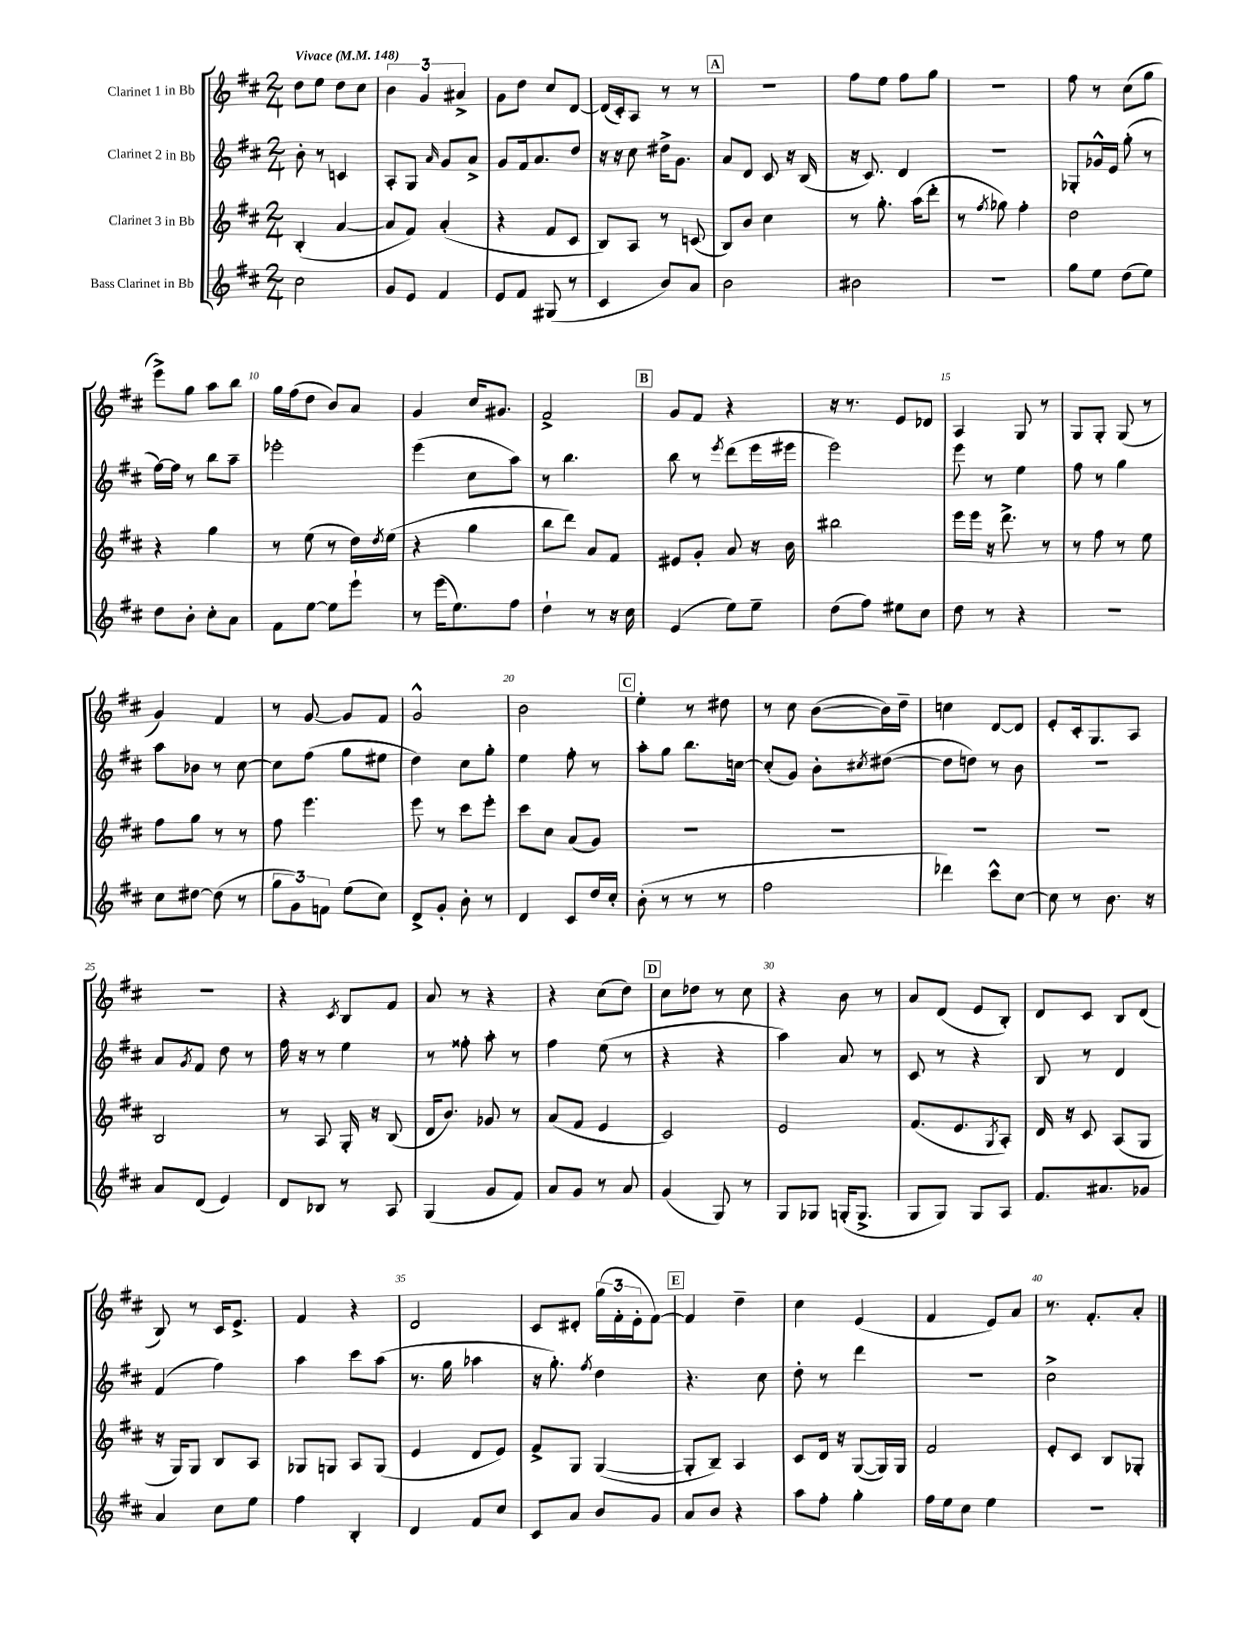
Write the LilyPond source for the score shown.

<<
\new StaffGroup <<
\new Staff = "s0" \with { instrumentName = "Clarinet 1 in Bb" } {
    \clef treble \key d \major \numericTimeSignature \time 2/4 \tempo "Vivace" 4 = 148
    d''8 e''8 d''8 cis''8 |
    \tuplet 3/2 { b'4 g'4 ais'4-> } |
    g'8 d''8 cis''8 d'8~ |
    d'16( cis'16-.) a8 r8 r8 |
    \mark \markup { \box "A" } r2 |
    fis''8 e''8 fis''8 g''8 |
    R2 |
    fis''8 r8 cis''8( g''8 |
    e'''8->) g''8 a''8 b''8 |
    g''16 fis''16( d''8 b'8) a'8 |
    g'4 cis''16 gis'8. |
    fis'2-> |
    \mark \markup { \box "B" } g'8 fis'8 r4 |
    r16 r8. e'8 des'8 |
    a4 g8 r8 |
    g8 g8-. g8( r8 |
    g'4) fis'4 |
    r8 g'8~ g'8 fis'8 |
    g'2-^ |
    b'2 |
    \mark \markup { \box "C" } e''4-. r8 dis''8 |
    r8 cis''8 b'8~( b'16) d''16-- |
    c''4 d'8~ d'8 |
    e'8-. cis'16-. g8. a8 |
    r2 |
    r4 \acciaccatura { cis'8 } b8 fis'8 |
    a'8 r8 r4 |
    r4 cis''8( d''8) |
    \mark \markup { \box "D" } cis''8 des''8 r8 cis''8 |
    r4 b'8 r8 |
    a'8 d'8( e'8 b8-.) |
    d'8 cis'8 b8 d'8( |
    b8) r8 cis'16 e'8.-> |
    fis'4 r4 |
    d'2 |
    cis'8 dis'8-. \tuplet 3/2 { g''16( fis'16-. e'16-. } fis'8~) |
    \mark \markup { \box "E" } fis'4 d''4-- |
    cis''4 e'4( |
    fis'4 e'8) a'8 |
    r8. fis'8.-. a'8-. \bar "|." |
}
\new Staff = "s1" \with { instrumentName = "Clarinet 2 in Bb" } {
    \clef treble \key d \major \numericTimeSignature \time 2/4
    b'8-. r8 c'4 |
    a8-. g8 \grace { a'16 } g'8 a'8-> |
    g'8 fis'16 a'8. d''8 |
    r16 r16 cis''8 dis''16-> g'8. |
    \mark \markup { \box "A" } a'8 d'8 cis'8 r16 b16( |
    r16 cis'8.) d'4 |
    R2 |
    ges8-. ges'16-^ e'16 g''8-.( r8 |
    fis''16~) fis''16 r8 b''8 a''8-- |
    ees'''2-. |
    e'''4( cis''8 a''8) |
    r8 b''4. |
    \mark \markup { \box "B" } b''8 r8 \acciaccatura { e'''8 } d'''8( e'''16 eis'''16 |
    e'''2) |
    e'''8 r8 e''4 |
    fis''8 r8 g''4 |
    a''8 bes'8 r8 cis''8~ |
    cis''8 fis''8( g''8 eis''8 |
    d''4) cis''8 g''8-. |
    e''4 fis''8-. r8 |
    \mark \markup { \box "C" } a''8-. g''8 b''8. c''16~ |
    c''8-.( g'8) b'8-. \acciaccatura { cis''8 } dis''8~( |
    dis''8 d''8) r8 b'8 |
    r2 |
    a'8 \acciaccatura { g'8 } fis'8 d''8 r8 |
    fis''16 r16 r8 e''4 |
    r8 fisis''8-. a''8-. r8 |
    fis''4 e''8( r8 |
    \mark \markup { \box "D" } r4 r4 |
    a''4) a'8 r8 |
    cis'8 r8 r4 |
    b8 r8 d'4 |
    fis'4( fis''4) |
    a''4 cis'''8 a''8( |
    r8. g''16 aes''4 |
    r16 g''8.-.) \acciaccatura { fis''8 } d''4 |
    \mark \markup { \box "E" } r4. cis''8 |
    d''8-. r8 d'''4 |
    R2 |
    cis''2-> \bar "|." |
}
\new Staff = "s2" \with { instrumentName = "Clarinet 3 in Bb" } {
    \clef treble \key d \major \numericTimeSignature \time 2/4
    b4-.( a'4~ |
    a'8 fis'8) a'4-.( |
    r4 fis'8 cis'8 |
    b8) a8 r8 c'8( |
    \mark \markup { \box "A" } b8) b'8 cis''4 |
    r8 g''8.-. a''16( d'''8-. |
    r8 \acciaccatura { fis''8 } ges''8) fis''4-. |
    d''2 |
    r4 g''4 |
    r8 e''8( r8 d''16) \acciaccatura { d''8 } e''16( |
    r4 g''4 |
    b''8 d'''8) a'8 fis'8 |
    \mark \markup { \box "B" } eis'8 g'8-. a'8 r16 b'16 |
    bis''2 |
    e'''16 e'''16 r16 d'''8.-> r8 |
    r8 fis''8 r8 e''8 |
    fis''8 g''8 r8 r8 |
    fis''8 e'''4. |
    e'''8 r8 cis'''8 e'''8-. |
    cis'''8 cis''8 a'8( g'8) |
    \mark \markup { \box "C" } R2 |
    R2 |
    R2 |
    R2 |
    b2 |
    r8 a8 g16-. r16 b8( |
    d'16 b'8.) ges'8 r8 |
    a'8( fis'8 e'4 |
    \mark \markup { \box "D" } cis'2) |
    e'2 |
    fis'8.( e'8. \acciaccatura { g8 } a8-.) |
    d'16 r16 cis'8 a8( g8 |
    r16 g16) g8 b8 a8 |
    ges8 g8 a8 g8( |
    e'4 d'8 e'8) |
    fis'8-> g8 g4~( |
    \mark \markup { \box "E" } g8-. b8--) a4 |
    cis'8 d'16 r16 g8~( g16) g16 |
    fis'2 |
    e'8-. cis'8 b8 ges8-. \bar "|." |
}
\new Staff = "s3" \with { instrumentName = "Bass Clarinet in Bb" } {
    \clef treble \key d \major \numericTimeSignature \time 2/4
    cis''2 |
    g'8 e'8 fis'4 |
    e'8 fis'8 gis8( r8 |
    cis'4 b'8) a'8 |
    \mark \markup { \box "A" } b'2 |
    bis'2 |
    r2 |
    g''8 e''8 d''8( e''8) |
    d''8 b'8-. cis''8-. a'8 |
    fis'8 e''8~ e''8 e'''8-! |
    r8 e'''16( e''8.) fis''8 |
    d''4-! r8 r16 cis''16 |
    \mark \markup { \box "B" } e'4( e''8) e''8-- |
    d''8( fis''8) eis''8 cis''8 |
    d''8 r8 r4 |
    r2 |
    cis''8 dis''8~ dis''8( r8 |
    \tuplet 3/2 { g''8 g'8) f'8 } e''8( cis''8) |
    d'8-> g'8-. b'8-. r8 |
    d'4 cis'8 d''16 cis''16-. |
    \mark \markup { \box "C" } b'8-.( r8 r8 r8 |
    fis''2 |
    des'''4) cis'''8-^ cis''8~ |
    cis''8 r8 b'8. r16 |
    a'8 d'8( e'4) |
    d'8 bes8 r8 a8 |
    g4( g'8 fis'8) |
    a'8 g'8 r8 a'8 |
    \mark \markup { \box "D" } g'4( g8) r8 |
    g8 ges8 g16-.( g8.-> |
    g8 g8) g8 a8 |
    fis'8. ais'8. ges'8 |
    a'4 cis''8 e''8 |
    fis''4 b4-. |
    d'4 fis'8 cis''8 |
    cis'8 a'8 b'8 g'8 |
    \mark \markup { \box "E" } a'8 b'8 r4 |
    a''8 fis''8-. g''4-. |
    fis''16 e''16 cis''8 e''4 |
    R2 \bar "|." |
}
>>
>>
\layout { \context { \Score \override BarNumber.break-visibility = ##(#f #t #t) barNumberVisibility = #(every-nth-bar-number-visible 5) } }
